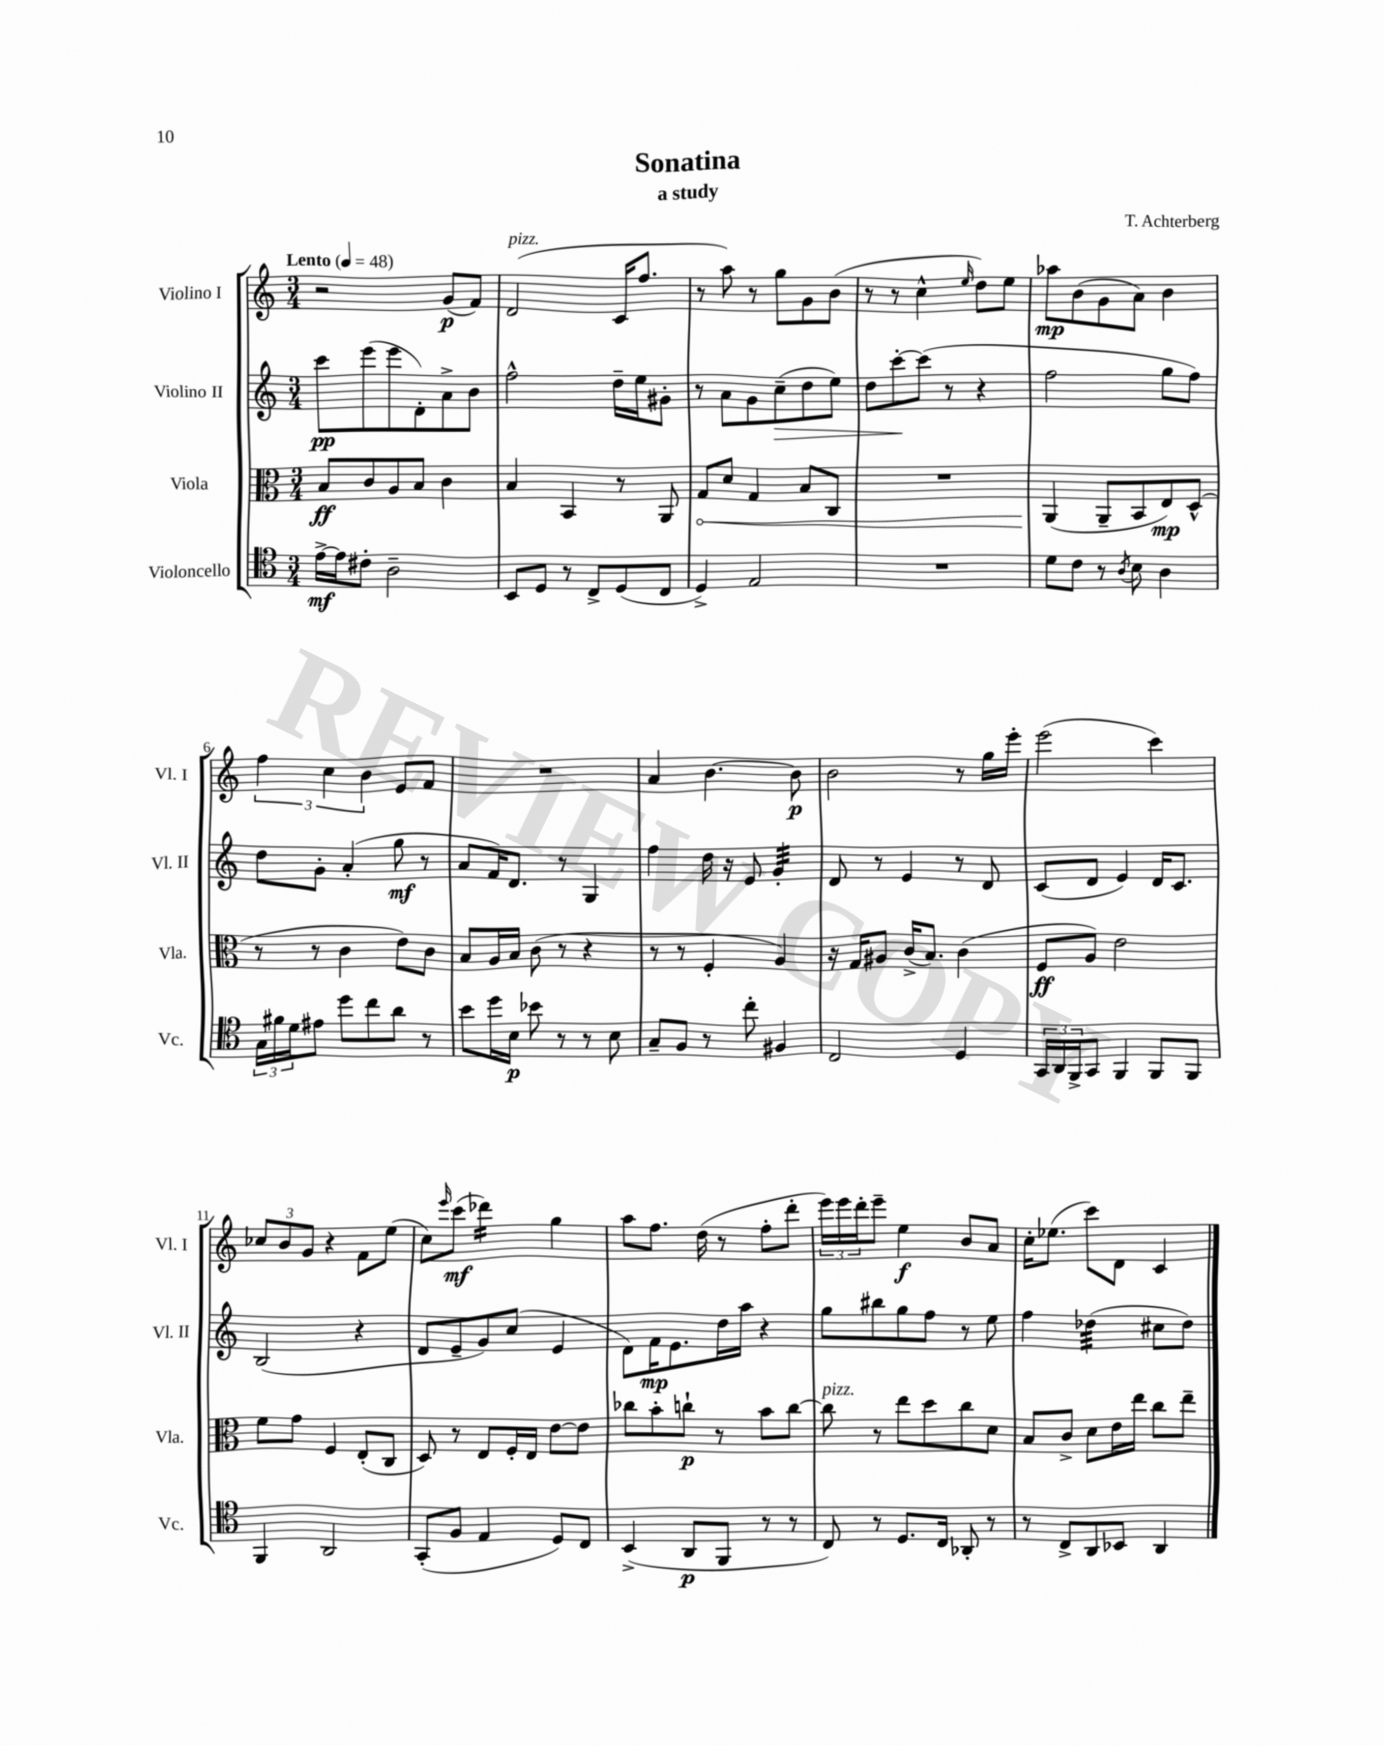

**kern	**kern	**kern	**kern
*staff4	*staff3	*staff2	*staff1
*clefC4	*clefC3	*clefG2	*clefG2
*k[]	*k[]	*k[]	*k[]
*M3/4	*M3/4	*M3/4	*M3/4
*MM48	*MM48	*MM48	*MM48
[16e^	8B	8ccc	2r
16e]	.	.	.
8c#'	8c	(8eee	.
2A~	8A	8eee	.
.	8B	8d')	.
.	4c	8a^	(8g
.	.	8b	8f)
=	=	=	=
8BB	4B	2ff^^	(2d
8D	.	.	.
8r	4BB	.	.
8C^	.	.	.
(8D	8r	16dd~	16c
.	.	16ee	8.ff
8C	8AA	8g#'	.
=	=	=	=
4D^)	8G	8r	8r
.	8d	8a	8aa)
2E	4G	8g	8r
.	.	(8cc~	8gg
.	8B	8dd	8g
.	8C	8ee)	(8b
=	=	=	=
2.r	2.r	8dd	8r
.	.	[8ccc'	8r
.	.	(8ccc]	4cc^^
.	.	8r	.
.	.	.	16qqee
.	.	4r	8dd)
.	.	.	8ee
=	=	=	=
8d	(4AA	2ff	8aa-
8c	.	.	(8b
8r	8AA~	.	8g
8qA	.	.	.
8B	8BB	.	8a)
4A	8E)	8gg	4b
.	(8D^^	8ff)	.
=	=	=	=
24G	8r	8dd	6ff
24f#	.	.	.
24d	.	.	.
8e#	8r	8g'	.
.	.	.	6cc
8dd	4c	(4a'	.
.	.	.	6b
8cc	.	.	.
8a	8e)	8gg	8e
8r	8c	8r	8f
=	=	=	=
8b	8B	8a	2.r
16dd	16A	16f)	.
16B	16B	8.d	.
8b-	(8c	.	.
8r	8r	8r	.
8r	4r	4G	.
8B	.	.	.
=	=	=	=
8G~	8r	4ff	4a
8F	8r	.	.
8r	4F'	16dd	[4.b
.	.	16r	.
8cc'	.	8e	.
4F#	4A)	4g'	.
.	.	.	8b]
=	=	=	=
2C	16r	8d	2b
.	16G	.	.
.	8A#	8r	.
.	(16c^	4e	.
.	8.B)	.	.
4D	(4c	8r	8r
.	.	8d	16gg
.	.	.	16eee'
=	=	=	=
24GG	8F	(8c	(2eee
24AA	.	.	.
24FF^	.	.	.
8GG	8A)	8d	.
4FF	2e	4e)	.
8FF	.	16d	4ccc)
.	.	8.c	.
8FF	.	.	.
=	=	=	=
4FF	8f	(2B	12cc-
.	.	.	12b
.	8g	.	.
.	.	.	12g
2AA	4F	.	4r
.	(8E'	4r	8f
.	8C	.	(8ee
=	=	=	=
(8GG'	8D)	8d	8cc)
.	.	.	16qqeee
8F	8r	8e~	(8ccc
4E	8E	8g)	4ddd-)
.	16F'	(8cc	.
.	16E	.	.
8D)	[8e	4e	4gg
8C	8e]	.	.
=	=	=	=
(4BB^	8cc-	8d)	8aa
.	8b'	16f	8.ff
.	.	8.e	.
8AA	8cc`	.	.
.	.	.	(16dd
8FF	8r	16dd	8r
.	.	16aa	.
8r	8b	4r	8ff'
8r	[8cc	.	8ddd'
=	=	=	=
8C)	8cc]	8gg	24eee)
.	.	.	24eee
.	.	.	24ddd'
8r	8r	8bb#	8eee~
8.D	8ee	8gg	4ee
.	8dd	8ff	.
16C	.	.	.
8AA-'	8cc	8r	8b
8r	8d	8ee	8a
=	=	=	=
8r	8B	4ff	16cc'
.	.	.	(8.ee-
8C^	8c^	.	.
8AA	8d	(4dd-	8ccc)
8BB-	16e	.	8d
.	16ee	.	.
4AA	8cc	8cc#	4c
.	8ee~	8dd-)	.
==	==	==	==
*-	*-	*-	*-
